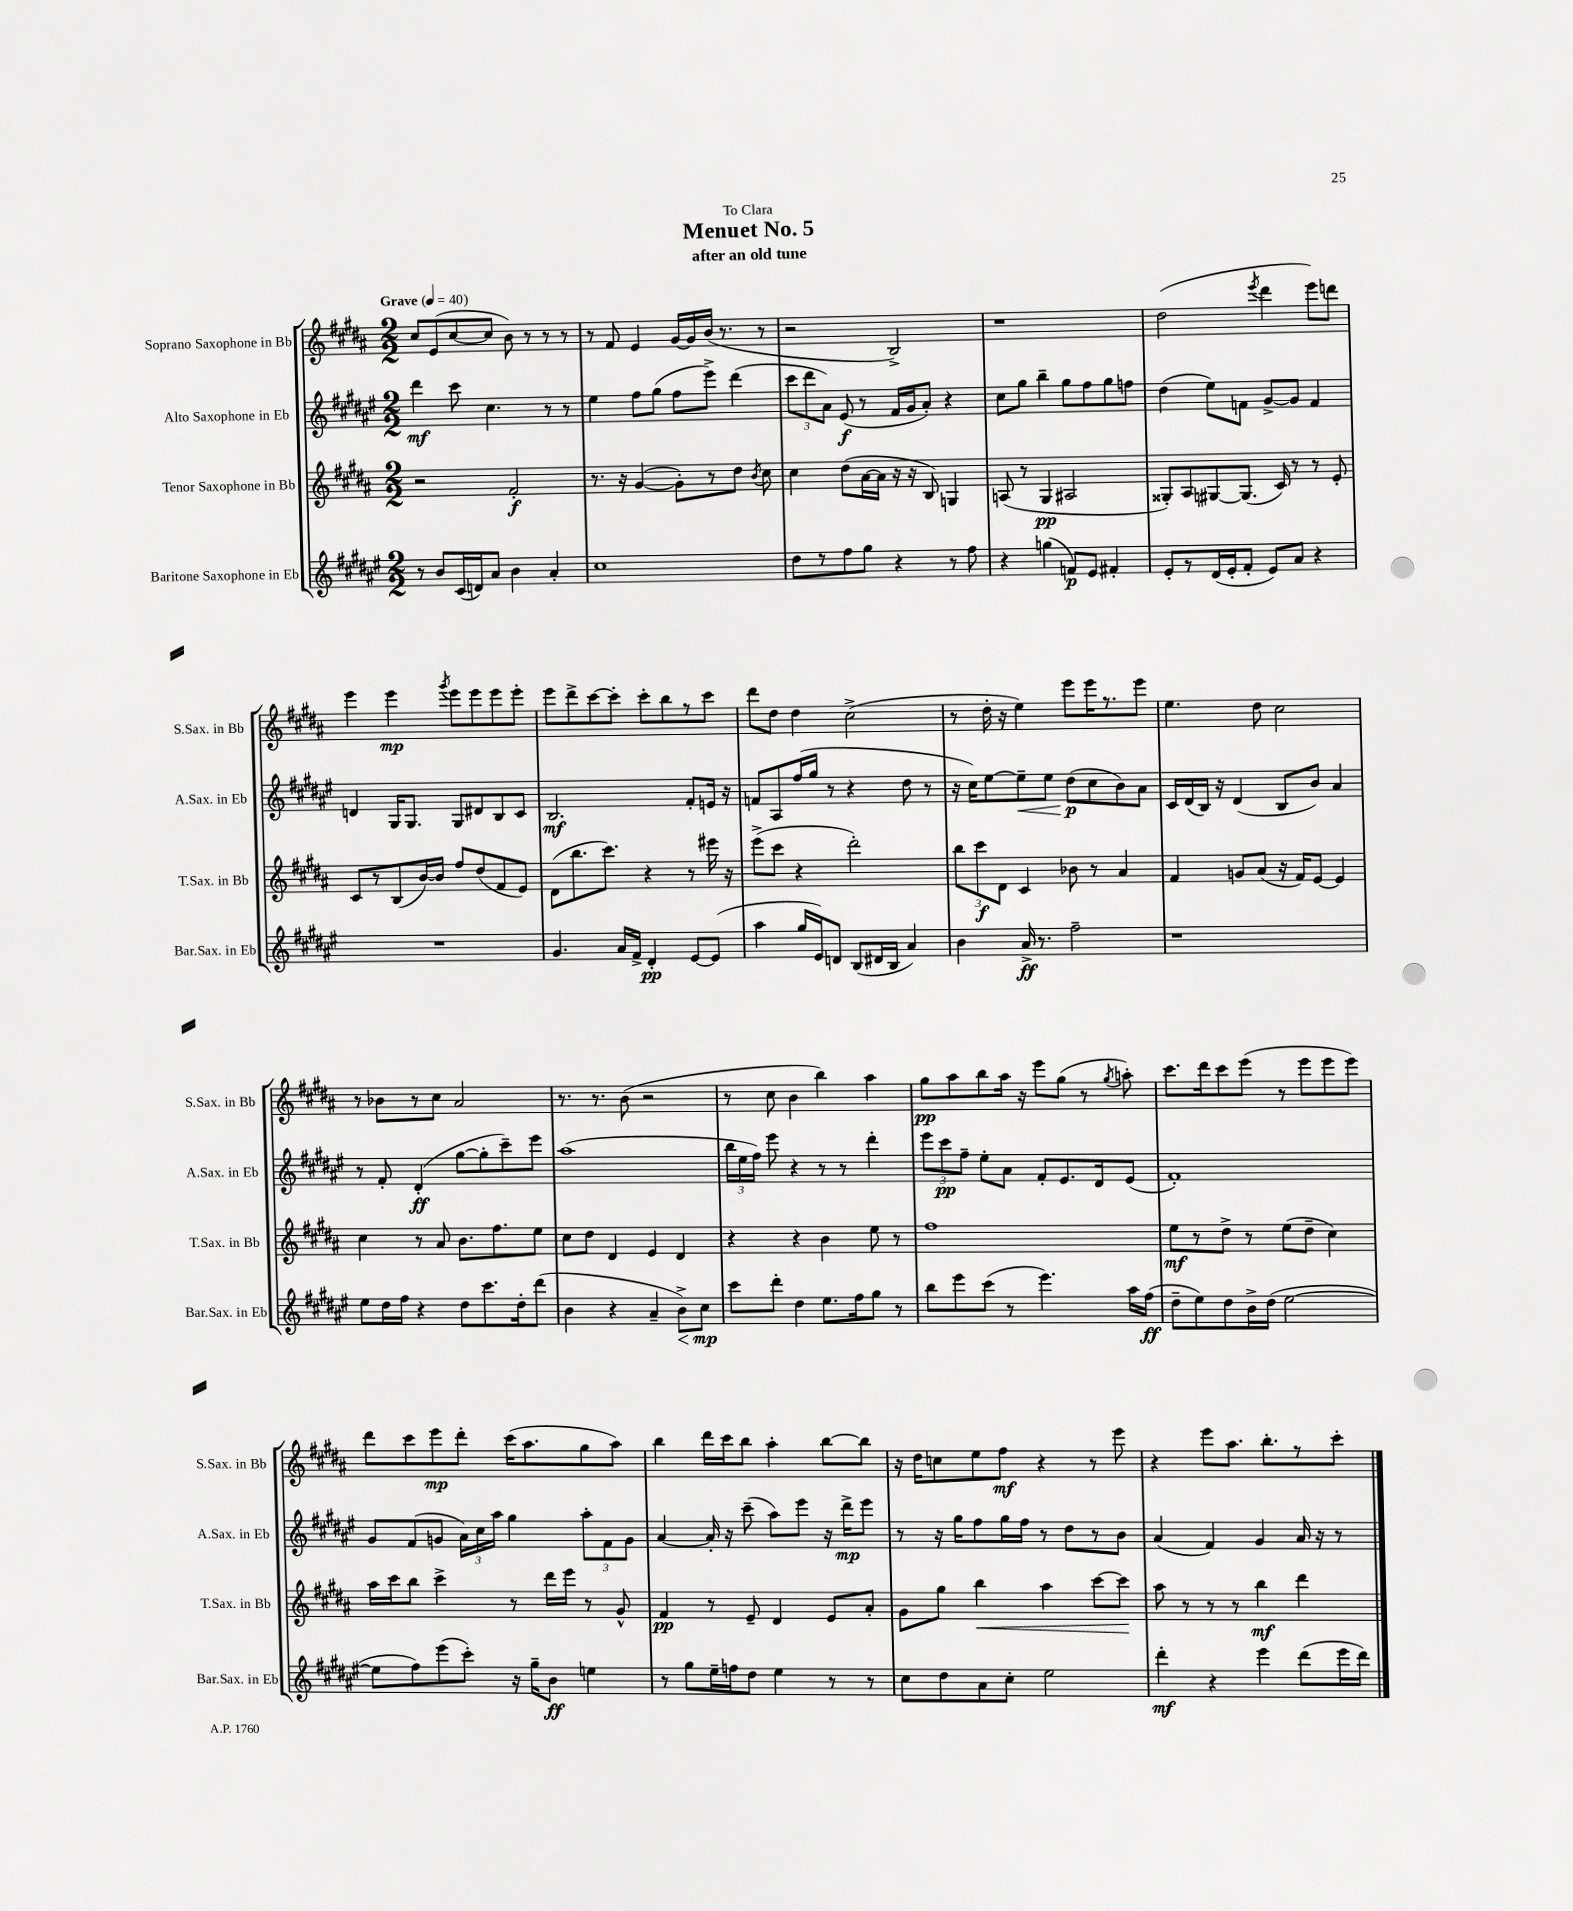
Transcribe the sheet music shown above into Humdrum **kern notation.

**kern	**kern	**kern	**kern
*staff4	*staff3	*staff2	*staff1
*clefG2	*clefG2	*clefG2	*clefG2
*k[f#c#g#d#a#e#]	*k[f#c#g#d#a#]	*k[f#c#g#d#a#e#]	*k[f#c#g#d#a#]
*M2/2	*M2/2	*M2/2	*M2/2
*MM40	*MM40	*MM40	*MM40
8r	2r	4ddd#\	8cc#/L
8b/L	.	.	(8e/
(16c#/L	.	8ccc#\	[8cc#/
16d/J)	.	.	.
8a#/J	.	4.cc#\	8cc#/]J
4b\	2f#'/	.	8b\)
.	.	.	8r
4a#'/	.	8r	8r
.	.	8r	8r
=	=	=	=
1cc#	8.r	4ee#\	8r
.	.	.	8f#/
.	16r	.	.
.	([4g#/	8ff#\L	4e/
.	.	(8gg#\J	.
.	8g#'\]L)	8ff#\L	[16g#/LL
.	.	.	16g#/]
.	8r	8eee#^\J)	(16b/JJ
.	.	.	8.r
.	8dd#\J	(4ddd#\	.
.	8qb/	.	.
.	8cc#\	.	8r
=	=	=	=
8dd#\L	4cc#\	12ccc#\L	2r
.	.	12ddd#\	.
8r	.	.	.
.	.	12a#\J)	.
8ff#\	(8dd#\L	(8e#/	.
8gg#\J	[16a#\L	8r	.
.	16a#\]JJ	.	.
4r	16r	16f#/LL	2B^/)
.	16r	16g#/J	.
.	8B/)	8a#'/J)	.
8r	4G/	4r	.
8ff#\	.	.	.
=	=	=	=
4r	(8A/	8cc#\L	1r
.	8r	8gg#\J	.
(4gg\	4G#/	4bb~\	.
8f/L)	2A#/	8gg#\L	.
8e#/J	.	8ff#\	.
4f#'/	.	8gg#\	.
.	.	8ff\J	.
=	=	=	=
8e#'/L	8G##'/L)	(4dd#\	(2dd#\
8r	8A#/	.	.
(16d#/L	[8G#/	8ee#\L)	.
16e#'/J	.	.	.
8f#'/J	(8.G#/]J	8f\J	.
.	.	.	8qeee/
8e#/L)	.	[8g#^/L	4ddd#\
.	16c#/)	.	.
8a#/J	8r	8g#/]J	.
4r	8r	4f/	8eee\L)
.	8e'/	.	8ddd\J
=	=	=	=
1r	8c#/L	4d/	4eee\
.	8r	.	.
.	(8B/	16G#/LK	4eee\
.	.	8.G#/J	.
.	[16b/L)	.	.
.	16b/]JJ	.	.
.	.	.	8qggg#/
.	8ff#/L	8G#/L	8eee\L
.	(8dd#/	8d#/	8eee\
.	8f#/	8B/	8eee\
.	8e/J)	8c#/J	8eee'\J
=	=	=	=
4.g#/	(8d#\L	2.B/	8eee\L
.	8.bb\	.	8ddd#^\
.	.	.	[8ccc#\
.	8.ccc#\J)	.	.
16a#/LL	.	.	8ccc#'\]J
16f#^/JJ	.	.	.
4d#'/	4r	.	8ccc#'\L
.	.	.	8bb\
[8e#/L	8r	8f#'/L	8r
(8e#/]J	16eee#\	16e/Jk	8ccc#\J
.	16r	16r	.
=	=	=	=
4aa#\	(8eee^\L	8f/L	8ddd#\L
.	8ccc#\J	8A#/	8dd#\J
16gg#/LL	4r	(16ff#/L	4dd#\
16e#/J)	.	16gg#/JJ	.
8d/J	.	8r	.
(8B/L	2ddd#'\)	4r	(2cc#^\
16d#/L	.	.	.
16B/JJ	.	.	.
4a#/)	.	8dd#\	.
.	.	8r	.
=	=	=	=
4b\	12bb\L	16r	8r
.	.	16cc#\LK)	.
.	12ccc#\	.	.
.	.	[8ee#\	16dd#'\
.	12d#\J	.	.
.	.	.	16r
16a#^/	4c#/	8ee#~\]	4ee\)
8.r	.	.	.
.	.	8ee#\J	.
2ff#~\	8b-\	(8dd#\L	8eee\L
.	8r	8cc#\	16eee\K
.	.	.	8.r
.	4a#/	8b\)	.
.	.	8a#\J	8eee\J
=	=	=	=
1r	4f#/	16c#/LL	4.ee\
.	.	(16d#/	.
.	.	16B/JJ)	.
.	.	16r	.
.	8g/L	(4d#/	.
.	(8a#/J	.	8dd#\
.	16r	8B/L	2cc#\
.	16f#/LK)	.	.
.	[8e/J	8b/J)	.
.	4e/]	4a#/	.
=	=	=	=
8ee#\L	4cc#\	8r	8r
16dd#\L	.	8f#'/	8b-\L
16ff#\JJ	.	.	.
4r	8r	(4d#'/	8r
.	8a#/	.	8cc#\J
8dd#\L	8.b\L	[8gg#\L	2a#/
8.ccc#\	.	8gg#'\]	.
.	8.ff#\	.	.
.	.	8ccc#~\)	.
16dd#'\k	.	.	.
(8ddd#\J	8ee\J	8eee#\J	.
=	=	=	=
4b\	8cc#\L	(1aa#	8.r
.	8dd#\J	.	.
.	.	.	8.r
4r	4d#/	.	.
.	.	.	(8b\
4a#~/	4e/	.	2r
8b^\L)	4d#/	.	.
8cc#\J	.	.	.
=	=	=	=
8ccc#\L	4r	24bb\LL	8r
.	.	24ee#\	.
.	.	24ff#\JJ)	.
8ddd#'\J	.	8eee#\	8cc#\
4dd#\	4r	4r	4b\
8.ee#\L	4b\	8r	4bb\)
.	.	8r	.
16ff#\k	.	.	.
8gg#\J	8ee\	4ddd#'\	4aa#\
8r	8r	.	.
=	=	=	=
8bb\L	1ff#	12eee#\L	8gg#\L
.	.	12ccc#\	.
8eee#\	.	.	8aa#\
.	.	12ff#~\J	.
(8ccc#\J	.	8ee#'\L	8bb\
8r	.	8a#\J	16aa#\Jk
.	.	.	16r
4.eee#\)	.	8f#'/L	8eee\L
.	.	8.e#/	(8gg#\J
.	.	.	8r
.	.	16d#/k	.
.	.	.	8qgg#/
16aa#\LL	.	(8e#/J	8aa'\)
(16ff#\JJ	.	.	.
=	=	=	=
8dd#~\L	8ee\L	1f#')	8.ccc#\L
8ee#\)	8r	.	.
.	.	.	16ddd#\k
8dd#\	8dd#^\J	.	8ccc#\
16b^\L	8r	.	(8eee\J
(16dd#\JJ	.	.	.
[2ee#\	(8ee\L	.	8r
.	8dd#~\J	.	8eee\L
.	4cc#\)	.	8eee\
.	.	.	8eee\J)
=	=	=	=
8ee#\]L	16aa#\LL	8g#/L	8ddd#\L
.	16ccc#\J	.	.
8ff#\)	8bb\J	(8f#/	8ccc#\
(8eee#\	4ccc#^\	8g/J	8eee\
8ccc#'\J)	.	24a#\LL)	8ddd#'\J
.	.	24cc#\	.
.	.	24aa#\JJ	.
16r	8r	4gg#\	(16ccc#\LK
16gg#~\LK	.	.	8.aa#\
8b\J	16ddd#\LL	.	.
.	16eee\JJ	.	.
4ee\	8r	12aa#'\L	8gg#\
.	.	12f#\	.
.	8g#^^/	.	8aa#\J)
.	.	12g\J	.
=	=	=	=
8r	4f#/	[4a#/	4bb\
8gg#\L	.	.	.
16ee#~\L	8r	16a#'/]	16ddd#\LL
16ff\J	.	16r	16ccc#\J
8dd#\J	8e~/	(8ccc#~\	8bb\J
4ee#\	4d#/	8aa#\L)	4aa#'\
.	.	8eee#\J	.
8r	8e/L	16r	[8bb\L
.	.	16ddd#^\LK	.
8r	8a#'/J	8eee#\J	8bb\]J
=	=	=	=
8cc#\L	8g#\L	8r	16r
.	.	.	16dd#\LK
8dd#\	8gg#\J	16r	8cc\
.	.	16gg#\LK	.
8a#\	4bb\	8ff#\	8ee\
8cc#'\J	.	16gg#\L	8ff#\J
.	.	16ff#\JJ	.
2ee#\	4aa#\	8r	4r
.	.	8dd#\L	.
.	[8ccc#\L	8r	8r
.	8ccc#\]J	8b\J	8eee\
=	=	=	=
4ddd#'\	8aa#\	(4a#/	4r
.	8r	.	.
4r	8r	4f#/)	8eee\L
.	8r	.	8.aa#\J
4eee#\	4bb\	4g#/	.
.	.	.	8.bb'\L
(8ddd#\L	4ddd#\	16a#/	8r
.	.	16r	.
16eee#\L	.	8r	8ccc#'\J
16ddd#\JJ)	.	.	.
==	==	==	==
*-	*-	*-	*-
